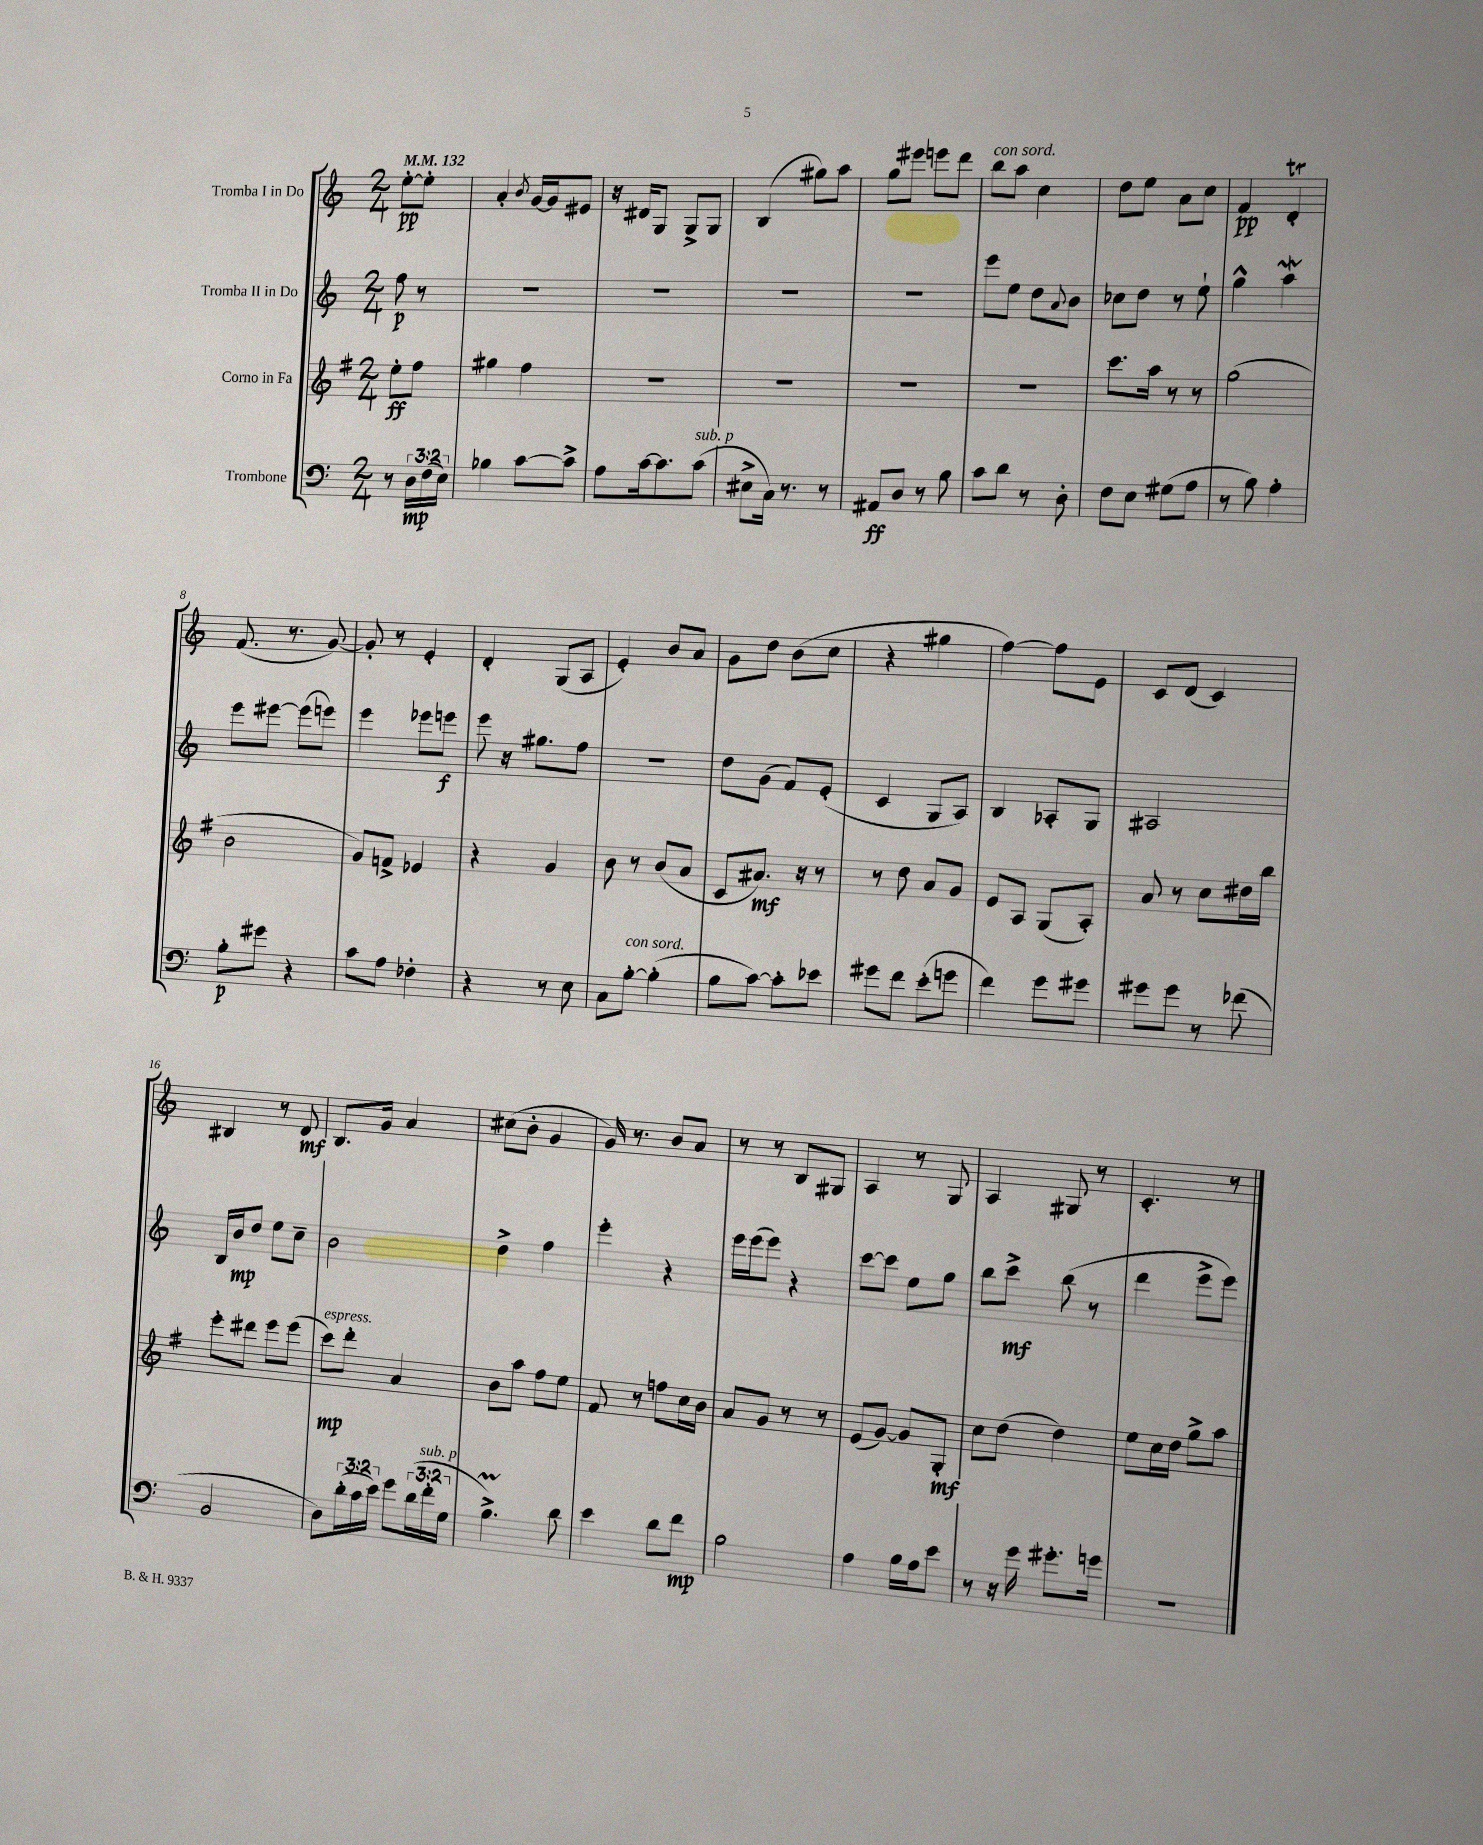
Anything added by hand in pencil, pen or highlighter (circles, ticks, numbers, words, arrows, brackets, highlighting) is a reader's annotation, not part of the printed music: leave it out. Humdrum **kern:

**kern	**kern	**kern	**kern
*staff4	*staff3	*staff2	*staff1
*clefF4	*clefG2	*clefG2	*clefG2
*k[]	*k[f#]	*k[]	*k[]
*M2/4	*M2/4	*M2/4	*M2/4
*MM132	*MM132	*MM132	*MM132
8r	8ee'	8ff	[8ee'
24D	8ff#	8r	8ee']
(24F	.	.	.
24E)	.	.	.
=	=	=	=
4B-	4gg#	2r	4a'
.	.	.	8qb
[8c	4ff#	.	[16g
.	.	.	16g]
8c^]	.	.	8e#
=	=	=	=
8A	2r	2r	16r
.	.	.	16d#
[16c	.	.	8G
8.c]	.	.	.
.	.	.	8G^
(8c	.	.	8G
=	=	=	=
8E#^	2r	2r	(4B
16C)	.	.	.
8.r	.	.	.
.	.	.	8gg#)
8r	.	.	8aa
=	=	=	=
8AA#	2r	2r	8gg
8D	.	.	8eee#
8r	.	.	8eee
8B	.	.	8ddd
=	=	=	=
8c	2r	8eee	8bb
8d	.	8ee	8aa
8r	.	8dd	4cc
.	.	8qqa	.
8D'	.	8b	.
=	=	=	=
8F	8.ccc	8cc-	8dd
8E	.	8dd	8ee
.	16aa	.	.
(8G#	8r	8r	8a
8A	8r	8ee`	8cc
=	=	=	=
8r	(2gg	4gg^^	4f
8B)	.	.	.
4A'	.	4aa	4d'
=	=	=	=
8B'	2b	8eee	(8.f
8g#	.	[8eee#	.
.	.	.	8.r
4r	.	(8eee#]	.
.	.	8eee)	[8g)
=	=	=	=
8c	8g)	4eee	8g']
8A	8f^	.	8r
4F-'	4e-	8eee-	4e'
.	.	8eee	.
=	=	=	=
4r	4r	8eee	4d'
.	.	16r	.
.	.	8.gg#	.
8r	4g	.	(8G
8E	.	8ff	8A
=	=	=	=
8C	8b	2r	4e')
[8B'	8r	.	.
(4B']	(8b	.	8b
.	8a	.	8a
=	=	=	=
8B	8c	8dd	8g
[8c)	8.a#)	(8g	8dd
8c']	.	8f)	(8b
.	16r	.	.
8e-	8r	(8e'	8cc
=	=	=	=
8g#	8r	4c	4r
8f	8dd	.	.
(8e'	8a	8G	4gg#
8g	8g	8A)	.
=	=	=	=
4f)	8e	4B	[4ff)
.	8A	.	.
8g	(8G	8A-'	8ff]
8g#	8A')	8G	8e
=	=	=	=
8g#	8a	2A#	8c
8g#	8r	.	(8d
8r	8cc	.	4c)
(8f-	16dd#	.	.
.	16bb	.	.
=	=	=	=
2BB	8eee'	16B	4B#
.	.	16b	.
.	8ddd#	8dd	.
.	8eee	8ee	8r
.	(8eee	8cc~	8d
=	=	=	=
8D)	8ccc)	2b	8.B
(24d'	8ddd'	.	.
24c	.	.	.
.	.	.	16g
24e)	.	.	.
8g	4a	.	4a
(24d	.	.	.
24f'	.	.	.
24G	.	.	.
=	=	=	=
4.B^)	8b	4dd^	(8cc#
.	8aa	.	8b'
.	8ff#	4ff	4g
8d	8ee	.	.
=	=	=	=
4e	8f#	4eee'	16g)
.	.	.	8.r
.	8r	.	.
8d	8ff	4r	8b
8f	16cc	.	8a
.	16b	.	.
=	=	=	=
2B	8a	16eee	8r
.	.	(16eee	.
.	8g	8eee)	8r
.	8r	4r	8B
.	8r	.	8G#
=	=	=	=
4A	(8e	[8ccc	4A
.	[8g)	8ccc]	.
16B	8g]	8ee	8r
16A	.	.	.
8e	8G'	8gg	8G
=	=	=	=
8r	8cc	8bb	4A
16r	(8dd	8ccc^	.
16g	.	.	.
8.g#'	4dd)	(8bb	8G#
.	.	8r	8r
16g	.	.	.
=	=	=	=
2r	8ee	4ddd	4.c'
.	16cc	.	.
.	16dd	.	.
.	8gg^	8eee^	.
.	8aa	8eee)	8r
==	==	==	==
*-	*-	*-	*-
